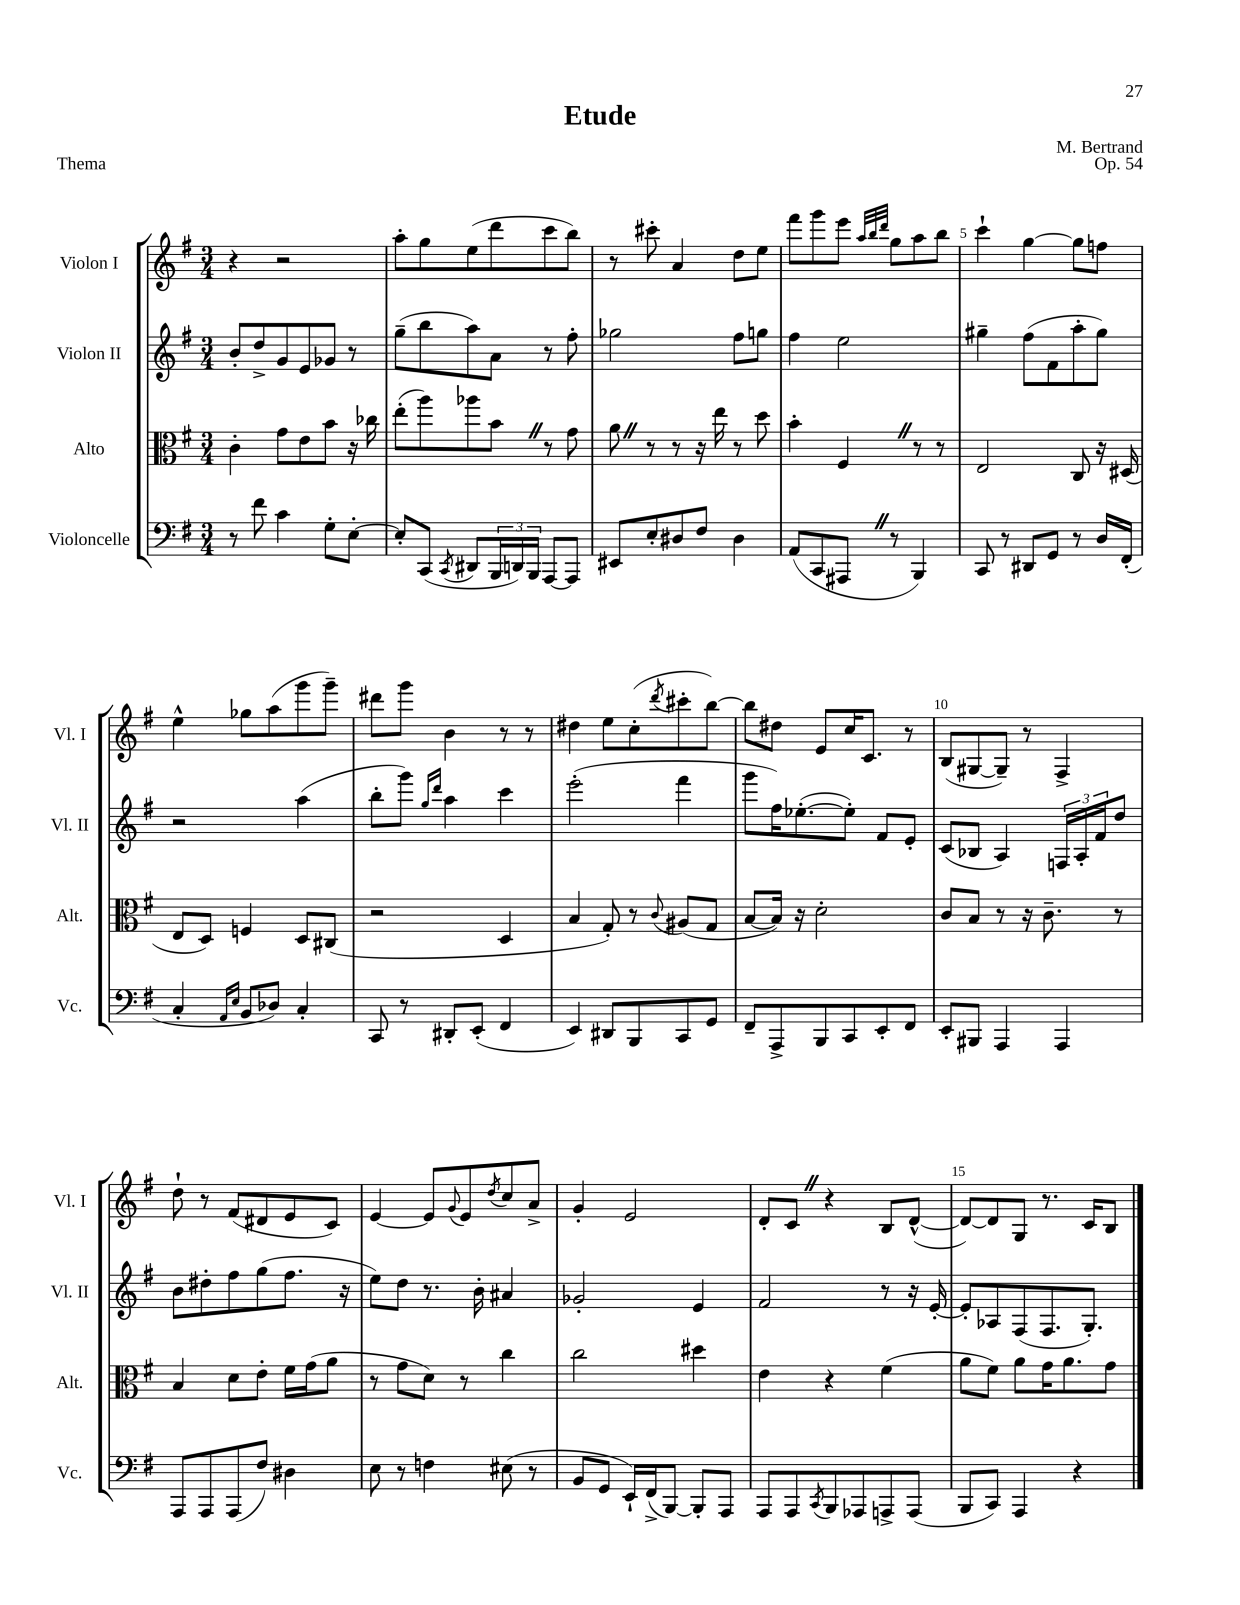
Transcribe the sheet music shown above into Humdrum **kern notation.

**kern	**kern	**kern	**kern
*part4	*part3	*part2	*part1
*staff4	*staff3	*staff2	*staff1
*I"Violoncelle	*I"Alto	*I"Violon II	*I"Violon I
*I'Vc.	*I'Alt.	*I'Vl. II	*I'Vl. I
*clefF4	*clefC3	*clefG2	*clefG2
*k[f#]	*k[f#]	*k[f#]	*k[f#]
*M3/4	*M3/4	*M3/4	*M3/4
=1	=1	=1	=1
8r	4c'\	8b'/L	4r
8f#\	.	8dd^/	.
4c\	8g\L	8g/	2r
.	8e\	8e/	.
8G'\L	8b\J	8g-X/J	.
[8E'\J	16r	8r	.
.	16cc-X\	.	.
=2	=2	=2	=2
8E'/L]	(8ee'\L	(8gg~\L	8aa'\L
(8CC/J	8aa\)	8bb\	8gg\
8qCC/	.	.	.
8DD#X/L	8aa-X\	8aa\)	(8ee\
24BBB/L	8bZ\J	8a\J	8ddd\
24DDn/)	.	.	.
24BBB/JJ	.	.	.
[8AAA/L	8r	8r	8ccc\
8AAA/J]	8g\	8ff#'\	8bb\J)
=3	=3	=3	=3
8EE#X/L	8aZ\	2gg-X\	8r
8E'/	8r	.	8ccc#X'\
8D#X/	8r	.	4a/
8F#/J	16r	.	.
.	16ee\	.	.
4D#\	8r	8ff#\L	8dd\L
.	8dd\	8ggn\J	8ee\J
=4	=4	=4	=4
(8AA/L	4b'\	4ff#\	8fff#\L
8CC/	.	.	8ggg\
8AAA#XZ/J	4F#Z/	2ee\	8eee\J
.	.	.	32qqaa/LLL
.	.	.	32qqbb/
.	.	.	32qqddd/JJJ
8r	.	.	8gg\L
4BBB/)	8r	.	8aa\
.	8r	.	8bb\J
=5	=5	=5	=5
8CC/	2E/	4gg#X~\	4ccc`\
8r	.	.	.
8DD#X/L	.	(8ff#\L	[4gg\
8GG/J	.	8f#\	.
8r	8C/	8aa'\	8gg\L]
16D/LL	16r	8gg#\J)	8ffn\J
(16FF#'/JJ	(16D#X/	.	.
!!LO:LB:g=z
=6	=6	=6	=6
4C'/	8E/L	2r	4ee^^\
.	8D/J)	.	.
16qqAA/LL	.	.	.
16qqE/JJ	.	.	.
8BB/L	4Fn/	.	8gg-X\L
8D-X/J)	.	.	(8aa\
4C'/	8D/L	(4aa\	8ggg\
.	(8C#X/J	.	8ggg~\J)
=7	=7	=7	=7
8CC/	2r	8bb'\L	8ddd#X\L
8r	.	8ggg\J)	8ggg\J
.	.	16qqgg/LL	.
.	.	16qqddd/JJ	.
8DD#X'/L	.	4aa\	4b\
(8EE'/J	.	.	.
4FF#/	4D/	4ccc\	8r
.	.	.	8r
=8	=8	=8	=8
4EE/)	4B/	(2eee'\	4dd#X\
8DD#X/L	8G'/)	.	8ee\L
8BBB/	8r	.	(8cc'\
.	8qqc/	.	8qddd/
8CC/	(8A#X/L	4fff#\	8ccc#X'\
8GG/J	8G/J	.	[8bb\J)
=9	=9	=9	=9
8FF#~/L	[8B/L	8ggg\L	8bb\L]
8AAA^/	16B/Jk])	16ff#\K)	8dd#X\J
.	16r	([8.ee-X'\	.
8BBB/	2d'\	.	8e/L
8CC/	.	8ee-'\J])	16cc/K
.	.	.	8.c/J
8EE'/	.	8f#/L	.
8FF#/J	.	8e'/J	8r
=10	=10	=10	=10
8EE'/L	8c/L	(8c/L	(8B/L
8BBB#X/J	8B/J	8B-X/J	[8G#X/
4AAA/	8r	4A/)	8G#~/J])
.	16r	.	8r
.	8.c~\	.	.
4AAA/	.	24Fn/LL	4F#^/
.	.	24A'/	.
.	.	24f#/J	.
.	8r	8dd/J	.
!!LO:LB:g=z
=11	=11	=11	=11
8AAA/L	4B/	8b\L	8dd`\
8AAA/	.	8dd#X'\	8r
(8AAA/	8d\L	8ff#\	(8f#/L
8F#/J)	8e'\J	(8gg\	8d#X/
4D#X\	16f#\LL	8.ff#\J	8e/
.	(16g\J	.	.
.	8a\J	.	8c/J)
.	.	16r	.
=12	=12	=12	=12
8E\	8r	8ee\L)	[4e/
8r	8g\L	8dd\J	.
4Fn\	8d\J)	8.r	8e/L]
.	.	.	8qqg/
.	8r	.	8e/
.	.	16b'\	.
.	.	.	8qdd/
(8E#X\	4cc\	4a#X/	8cc/
8r	.	.	8a^/J
=13	=13	=13	=13
8BB/L	2cc\	2g-X'/	4g'/
8GG/J	.	.	.
16EE`/LL)	.	.	2e/
(16FF#^/J	.	.	.
[8BBB/J)	.	.	.
8BBB'/L]	4dd#X\	4e/	.
8AAA/J	.	.	.
=14	=14	=14	=14
8AAA/L	4e\	2f#/	8d'/L
8AAA/	.	.	8cZ/J
8qCC/	.	.	.
8BBB/	4r	.	4r
8AAA-X/	.	.	.
8AAAn^/	(4f#\	8r	8B/L
(8AAA/J	.	16r	([8d^^/J
.	.	[16e'/	.
=15	=15	=15	=15
8BBB/L	8a\L	8e'/L]	8d/L_)
8CC/J)	8f#\J)	8A-X/	8d/]
4AAA/	8a\L	(8F#/	8G/J
.	16g\K	8.F#/	8.r
.	8.a\	.	.
4r	.	.	.
.	.	8.G'/J)	16c/KL
.	8g\J	.	8B/J
==	==	==	==
*-	*-	*-	*-
